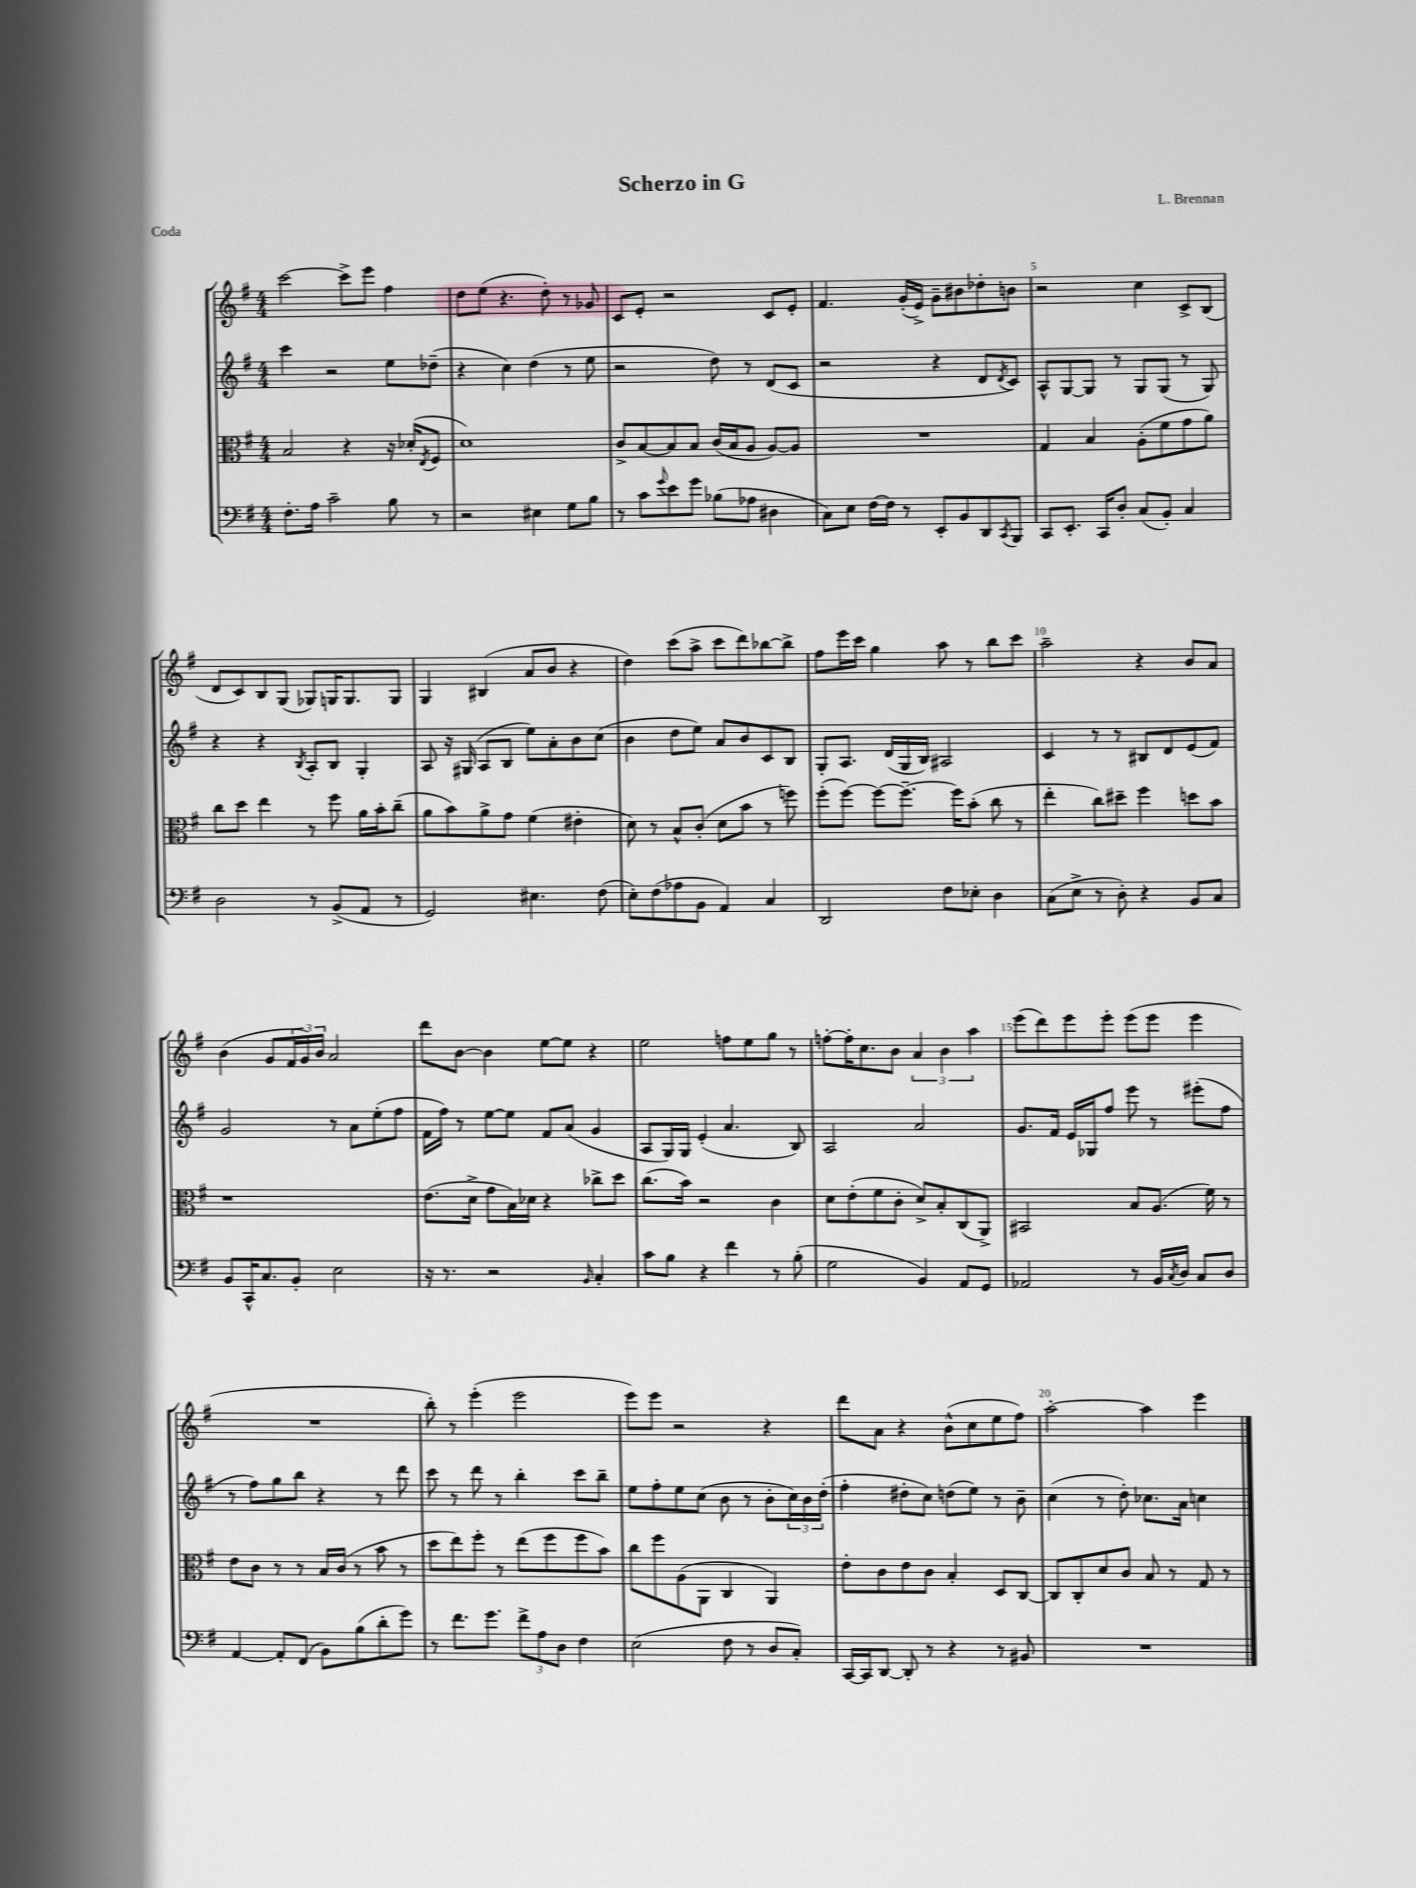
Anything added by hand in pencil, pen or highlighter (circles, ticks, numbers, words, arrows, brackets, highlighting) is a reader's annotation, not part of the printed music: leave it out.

**kern	**kern	**kern	**kern
*part4	*part3	*part2	*part1
*staff4	*staff3	*staff2	*staff1
*clefF4	*clefC3	*clefG2	*clefG2
*k[f#]	*k[f#]	*k[f#]	*k[f#]
*M4/4	*M4/4	*M4/4	*M4/4
=1	=1	=1	=1
8.F#'\L	2B/	4ccc\	[2ccc\
16A\Jk	.	.	.
2c~\	.	2r	.
.	4r	.	8ccc^\L]
.	.	.	8eee\J
8B\	16r	8ee\L	4ff#\
.	(16d-X'/KL	.	.
.	8qE/	.	.
8r	8F#/J	(8dd-X~\J	.
=2	=2	=2	=2
2r	1d)	4r	8dd\L
.	.	.	(8ee\J
.	.	4cc\)	4.r
4E#X\	.	(4dd\	.
.	.	.	8dd'\)
8G\L	.	8r	8r
8B\J	.	8ee\	8g-X/
=3	=3	=3	=3
8r	8c^/L	2r	8c/L
8c\L	[8B/	.	8e'/J
8qqg/	.	.	.
8e\	8B/]	.	2r
8g\J	8B/J	.	.
(8B-X\L	(16c/LL	8dd\)	.
.	16B/J	.	.
8A-X\J	8A/J	8r	.
4D#X\	[8A/L)	(8d/L	8c/L
.	8A/J]	8c/J	8e'/J
=4	=4	=4	=4
8C\L)	1r	2r	4.f#/
8E\J	.	.	.
[16F#\LL	.	.	.
16F#\JJ]	.	.	.
8r	.	.	(16g'/LL
.	.	.	16e^/JJ)
8EE'/L	.	4r	8g~\L
8BB/	.	.	8b#X\
8DD/	.	8d/L	8dd-X'\
8qCC/	.	8qd/	.
8BBB/J	.	8c/J)	8bn\J
=5	=5	=5	=5
8CC/L	4G/	8A^^/L	2r
8.EE'/J	.	[8G/	.
.	4B/	8G/J]	.
16CC/KL	.	.	.
8D'/J	.	8r	.
(8C/L	(8A'\L	8G/L	4cc\
8BB'/J)	8f#\	(8G/J	.
4C/	8g\	8r	8c^/L
.	8a\J)	8G/)	(8B/J
!!LO:LB:g=z
=6	=6	=6	=6
2D\	8cc\L	4r	8d/L
.	8dd\J	.	8c/)
.	4ee\	4r	8B/
.	.	.	(8G/J
.	.	8qB/	.
8r	8r	8A'/L	8G-X/L)
(8BB^/L	8ff#\	8B/J	16Gn/K
.	.	.	8.G/
8AA/J	16a\LL	4G'/	.
.	16b'\J	.	.
8r	(8cc~\J	.	8G/J
=7	=7	=7	=7
2GG/)	8a\L	8A/	4G/
.	8b\)	16r	.
.	.	(16G#X/	.
.	8a^\	8A/L	(4B#X/
.	8g\J	8B/J	.
4.E#X\	(4f#\	8ee\L)	8a/L
.	.	8a'\	8b/J
.	4e#X'\	8b\	4r
(8F#\	.	(8cc\J	.
=8	=8	=8	=8
8E'\L)	8d\)	4b\	4dd\)
(8F#\	8r	.	.
8A-X\	8B^^/L	8dd\L	(8ccc\L
8BB\J	(8c'/J	8ee\J)	8aa^\J
4AA/)	8d\L	8a/L	8ccc\L
.	8b\J	8b/	8ddd\)
4C/	8r	8c/	[8bb-X\
.	8ffn\)	8B/J	8bb-^\J]
=9	=9	=9	=9
2DD/	(8ff#'\L	8G'/L	8ff#\L
.	[8ff#\J)	8.A/J	16eee\L
.	.	.	16ccc\JJ
.	8ff#\L_	.	4gg\
.	.	(16d/LL	.
.	8.ff#~\J_	16G/	.
.	.	16B/JJ)	.
8F#\L	.	2A#X/	8aa\
.	16ff#\KL]	.	.
8E-X'\J	(8b'\J	.	8r
4D\	8cc\	.	8bb\L
.	8r	.	8ccc\J
=10	=10	=10	=10
(8C\L	4ee'\	4c/	2aa~\
8E^\J	.	.	.
8r	8cc\L)	8r	.
8D'\)	8dd#X~\J	8r	.
4r	4ff#\	8B#X/L	4r
.	.	8d/	.
8BB/L	8ddn\L	(8e/	8b/L
8C/J	8b\J	8f#/J)	8a/J
!!LO:LB:g=z
=11	=11	=11	=11
8BB/L	1r	2g/	(4b\
16CC^^/K	.	.	.
8.C/	.	.	.
.	.	.	8g/L
8BB'/J	.	.	24f#/L
.	.	.	24g/)
.	.	.	24b/JJ
2E\	.	8r	2a/
.	.	8a\L	.
.	.	(8ee'\	.
.	.	8ff#\J	.
=12	=12	=12	=12
16r	(8.e\L	16f#\LL	8ddd\L
8.r	.	16ff#\JJ)	.
.	.	8r	[8b\J
.	16d^\Jk	.	.
2r	8g\L	[8ee\L	4b\]
.	16B\L)	8ee\J]	.
.	16d-X\JJ	.	.
.	4r	8f#/L	[8ee\L
.	.	(8a/J	8ee\J]
16qqBB/	.	.	.
4C'/	8cc-X^\L	4g/	4r
.	8dd\J	.	.
=13	=13	=13	=13
8c\L	(8.cc\L	8A/L	2ee\
8B\J	.	16G/L)	.
.	16b\Jk)	16G/JJ	.
4r	2r	(4e'/	.
4f#\	.	4.a/	8ffn\L
.	.	.	8ee\
8r	4c\	.	8gg\J
(8B'\	.	8B/)	8r
=14	=14	=14	=14
2G\	8d\L	2A/	[8ffn'\L
.	(8e'\	.	16ff'\K]
.	.	.	8.cc\
.	8f#\	.	.
.	8c'\J	.	8b\J
4BB/)	8d^/L)	2a/	6a/
.	8B'/	.	.
.	.	.	6b\
8AA/L	(8C/	.	.
.	.	.	6aa\
8GG/J	8AA^/J)	.	.
=15	=15	=15	=15
2AA-X/	2BB#X/	8.g/L	(8eee\L
.	.	.	8ddd\)
.	.	16f#/Jk	.
.	.	16e/LL	8eee\
.	.	16G-X/J	.
.	.	8ff#/J	8eee'\J
8r	8B/L	8eee\	(8eee\L
16BB/LL	(8.A/J	8r	8eee\J
8qC/	.	.	.
16D/JJ	.	.	.
8C/L	.	(8eee#X'\L	4eee\
.	16f#\)	.	.
8D/J	8r	8ff#\J	.
!!LO:LB:g=z
=16	=16	=16	=16
[4AA/	8e\L	8r	1r
.	8c\J	8ff#\L)	.
8AA'/L]	8r	8gg\	.
(8FF#/J	8r	8bb\J	.
8BB\L)	16B/LL	4r	.
.	(16c/JJ	.	.
(8B\	8r	.	.
8d'\	8b\	8r	.
8g\J)	8r	8ddd\	.
=17	=17	=17	=17
8r	8dd\L	8ccc\	8bb'\)
8.f#\L	8ee\)	8r	8r
.	8ff#'\J	8ddd\	(4eee'\
8.g\J	.	.	.
.	8r	8r	.
12f#^\L	(8ee\L	4bb'\	2eee\
12A\	.	.	.
.	8ff#\	.	.
12D\J	.	.	.
4F#\	8ff#\	8ccc\L	.
.	8b\J)	8bb~\J	.
=18	=18	=18	=18
(2E\	8cc\L	8ee\L	8eee\L)
.	8ff#\	8ff#'\	8eee\J
.	(8A\	8ee\	2r
.	8AA\J	(8cc\J	.
8F#\	4C/	8b\	.
8r	.	8r	.
8D/L	4AA/)	8b'\L	4r
8C'/J)	.	24cc\L)	.
.	.	24b\	.
.	.	(24dd'\JJ	.
=19	=19	=19	=19
[16CC/LL	8e'\L	4ff#'\	8ddd\L
16CC/J]	.	.	.
[8DD/J	8c\	.	8a\J
8DD'/]	8e\	8dd#X'\L	4r
8r	8c\J	8cc\J)	.
4r	4B'/	(8ddn\L	(8b^^\L
.	.	8ee\J)	8cc\
8r	8D/L	8r	8ee\
8BB#X/	[8C/J	8b~\	8ff#\J)
=20	=20	=20	=20
1r	8C/L]	(4cc\	[2aa'\
.	8C'/	.	.
.	8d/	8r	.
.	8c/J	8dd'\)	.
.	8B/	8.cc-X\L	4aa\]
.	8r	.	.
.	.	16a\Jk	.
.	8G/	4ccn\	4eee\
.	8r	.	.
==	==	==	==
*-	*-	*-	*-
